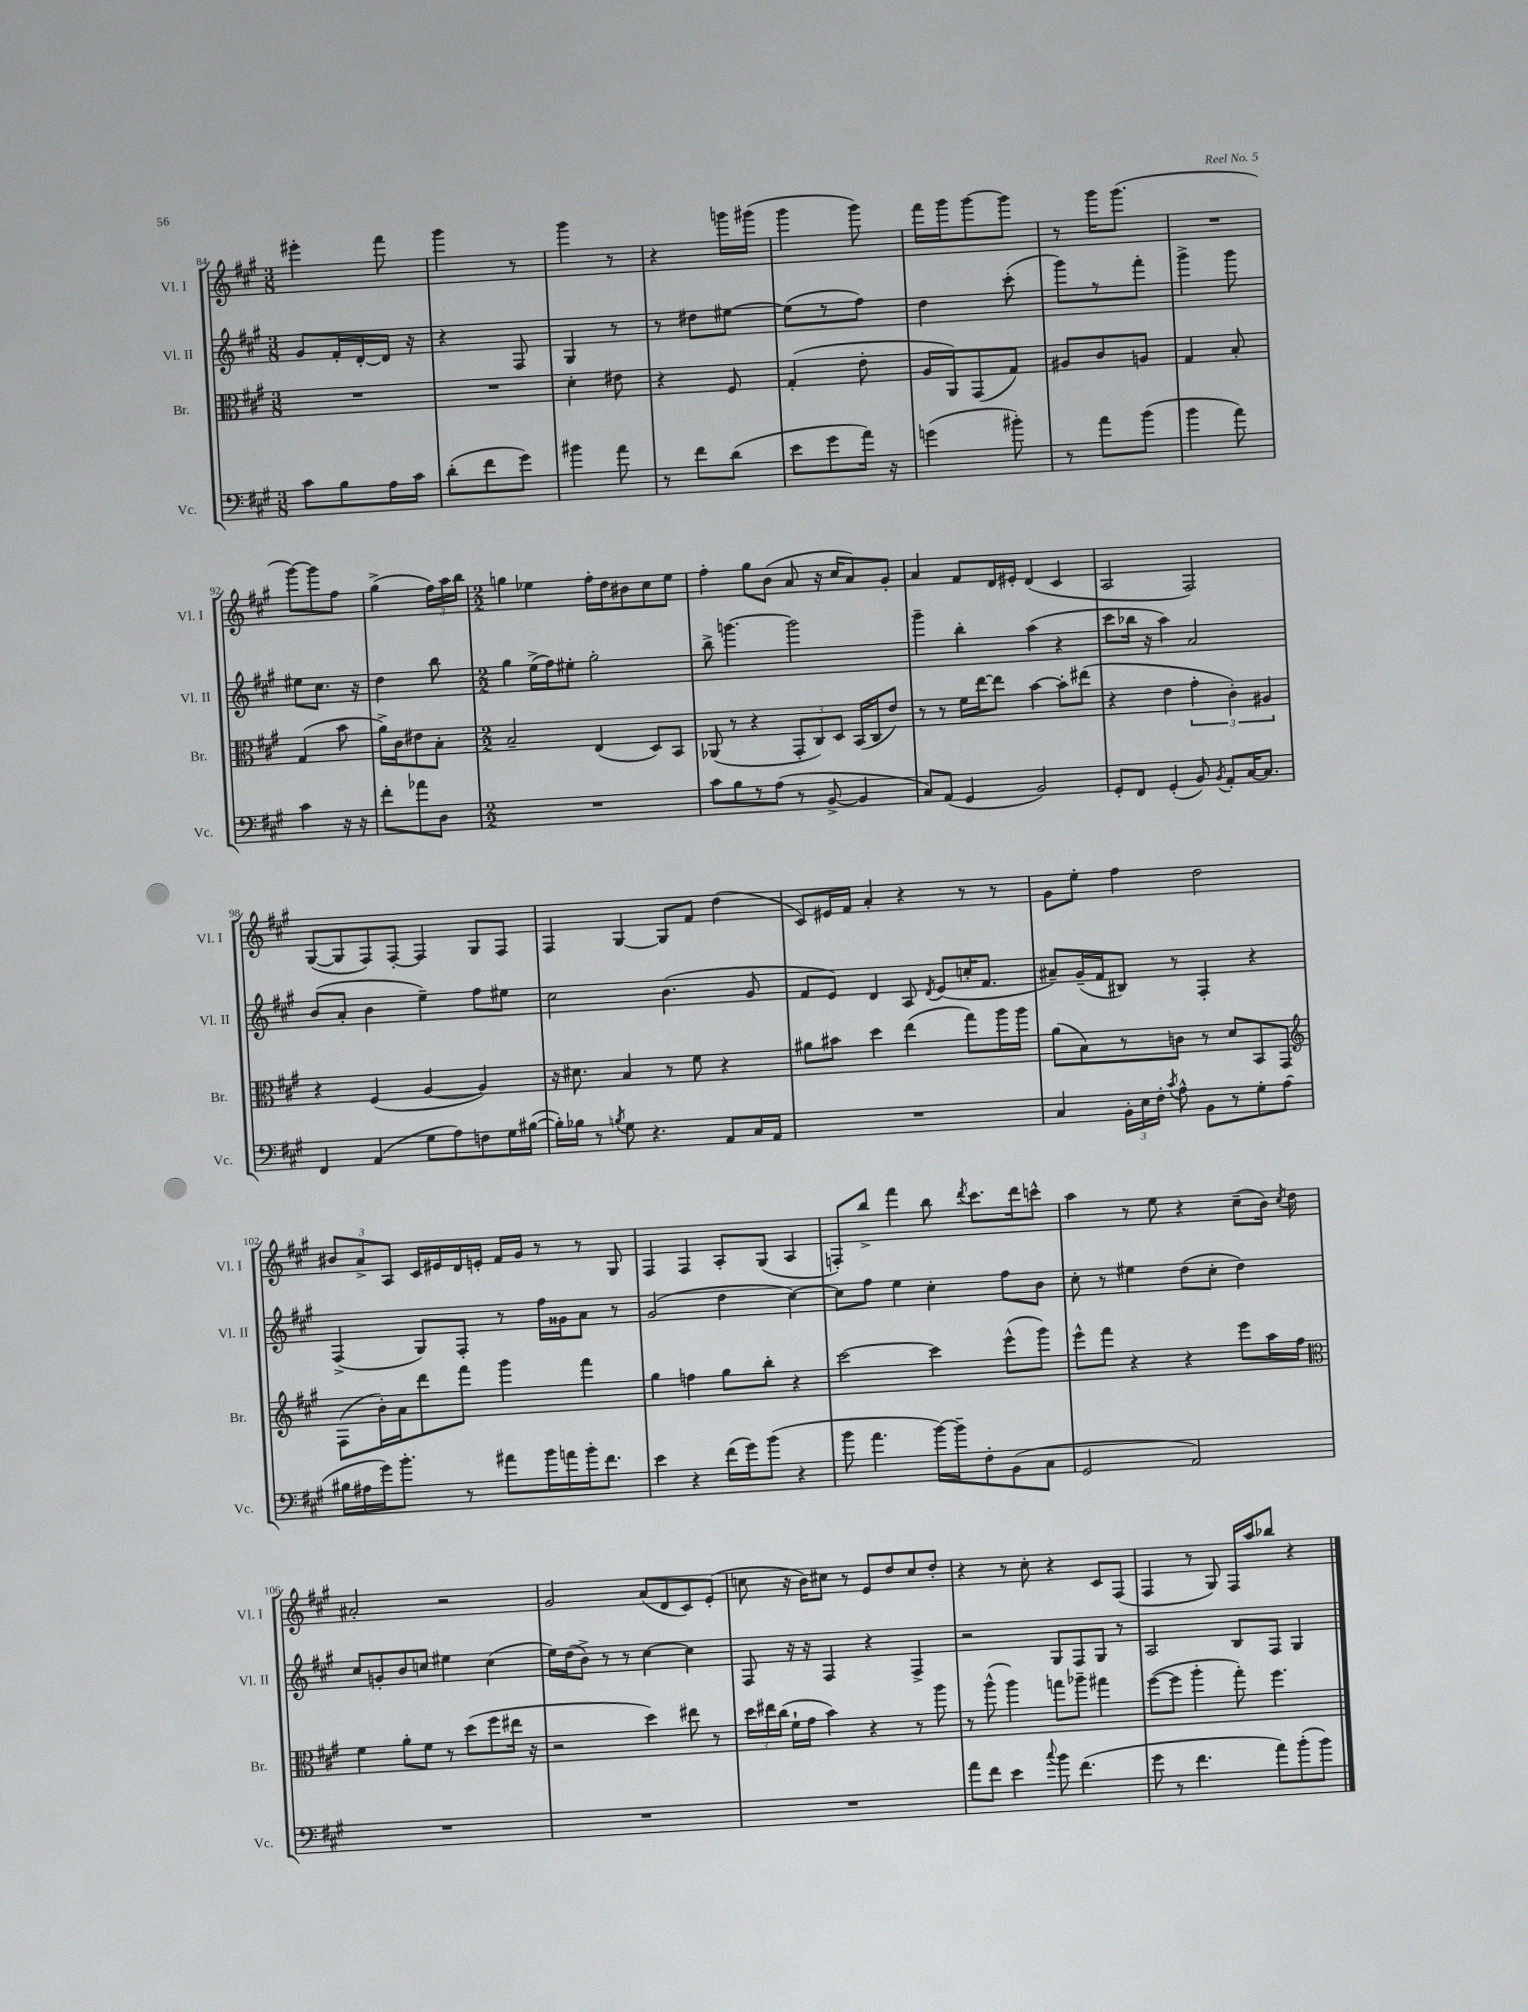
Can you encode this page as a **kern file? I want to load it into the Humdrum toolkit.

**kern	**kern	**kern	**kern
*staff4	*staff3	*staff2	*staff1
*clefF4	*clefC3	*clefG2	*clefG2
*k[f#c#g#]	*k[f#c#g#]	*k[f#c#g#]	*k[f#c#g#]
*M3/8	*M3/8	*M3/8	*M3/8
8c#	4.r	8g#	4eee#'
8B	.	16f#'	.
.	.	[16d'	.
16A	.	16d]	8fff#
16c#	.	16r	.
=	=	=	=
(8d'	4.r	4r	4ggg#
8f#	.	.	.
8g#)	.	8F#	8r
=	=	=	=
4b#	4d'	4G#	4ggg#
8a	8e#	8r	8r
=	=	=	=
8r	4r	8r	4r
8f#	.	8dd#	.
(8d	8F#	[8ee#	16ggg
.	.	.	(16ggg#
=	=	=	=
8e	(4G#'	(8ee#]	4ggg#
8g#	.	8r	.
16a)	8e'	8ff#)	8ggg#)
16r	.	.	.
=	=	=	=
(4g	16A	4dd	16fff#
.	16AA)	.	16ggg#
.	(8GG#	.	[8ggg#
8b#')	8G#)	(8ccc#'	8ggg#]
=	=	=	=
8r	8A#	8ggg#)	8r
8a	8c#	8r	16ggg#
.	.	.	(8.ggg#
(8b	8A	8fff#'	.
=	=	=	=
4b	4G#	4ggg#^	4.r
8a)	8B'	8ggg#	.
=	=	=	=
4c#	(4G#	8ee#	[8ggg#)
.	.	8.cc#	8ggg#]
16r	8b	.	8ff#
16r	.	16r	.
=	=	=	=
8f#'	16a^)	4dd	(4gg#^
.	16c#	.	.
8a-	8e#	.	.
8D	8B'	8bb	24ff#)
.	.	.	24aa
.	.	.	24bb
=	=	=	=
*M2/2	*M2/2	*M2/2	*M2/2
1r	2B~	4gg#	4gg
.	.	(16ee^	4ee-
.	.	16ff#)	.
.	.	8ee#'	.
.	(4E	2gg#'	16ff#'
.	.	.	16dd
.	.	.	8b#
.	8D)	.	8cc#
.	8BB	.	8ee-
=	=	=	=
8c#	(8AA-	8bb^	4ff#'
8B	8r	[4.ggg	.
8r	4r	.	8gg#
(8A	.	.	(8b
8r	12GG#'	2ggg]	8a
.	12C#)	.	.
[8BB^	.	.	16r
.	12D	.	.
.	.	.	16cc#
4BB]	(16BB	.	8a)
.	16C#	.	.
.	8e)	.	8g#'
=	=	=	=
8C#)	8r	4ggg#~	4a
(8AA	8r	.	.
4GG#	16f#	4bb'	8f#
.	[16ee	.	.
.	8ee]	.	16d
.	.	.	16e#'
2BB)	[4b	(4aa	(4d
.	8b']	4r	4c#
.	(8ee#	.	.
=	=	=	=
8GG#'	4r	8ccc#	2A
8FF#	.	16bb-	.
.	.	16r	.
(4GG#'	4e	4aa)	.
8BB)	6g#'	2a	2F#)
8qBB	.	.	.
8AA'	.	.	.
.	6c#')	.	.
[16C#	.	.	.
8.C#]	.	.	.
.	6A#	.	.
=	=	=	=
4FF#	4r	(8b	([8G#
.	.	8a'	8G#]
(4AA	(4F#	4b	8F#)
.	.	.	[8F#'
8G#	[4A	4ee~)	4F#]
8A)	.	.	.
8F	4A])	8ff#	8G#
16G#	.	8ee#	8F#
([16B#	.	.	.
=	=	=	=
16B#'])	16r	2cc#	4F#
16B-	8.d#	.	.
8r	.	.	.
8qB	.	.	.
8G#	4B	.	[4G#
4.r	.	.	.
.	8r	(4.b	8G#]
.	8f#	.	8f#
8AA	4r	.	(4dd
16C#	.	8g#	.
16AA	.	.	.
=	=	=	=
1r	8a#	8f#	8c#)
.	8b#	8e)	16e#
.	.	.	16f#
.	4dd	4d	4a'
.	(4ee	8A	4r
.	.	8qd	.
.	.	(8e	.
.	8gg#)	16cc'	8r
.	.	8.f#	.
.	16aa	.	8r
.	16aa	.	.
=	=	=	=
4C#	(8a	8a#~)	8g#
.	8B)	(16g#~	8ee'
.	.	16f#	.
24BB'	8r	8B#)	4ff#
24E	.	.	.
24F#'	.	.	.
8qc#	.	.	.
8A^^	8c	8r	.
8BB	8r	4F#'	2dd
8r	8d	.	.
8G#'	8BB	4r	.
(8A	8GG#	.	.
=	=	=	=
*	*clefG2	*	*
16B#	(8F#	(4F#^	12b#
16A#	.	.	.
.	.	.	12a^
16g#)	16b')	.	.
.	.	.	12A
8.b'	16a	.	.
.	8ddd	8G#)	16c#
.	.	.	16e#
8r	8fff#	8F#'	16d
.	.	.	16e'
8a#	4ggg#	8r	16f#
.	.	.	16g#
16b	.	16ff#	8r
16a	.	16g##	.
16b'	4fff#	8a	8r
8.f#	.	.	.
.	.	8r	8G#
=	=	=	=
4e	4gg#	(2g#	4F#
4r	4ff	.	4F#
(16f#	8gg#	4dd	8A'
16g#)	.	.	.
(8b	8bb'	.	(8G#
4r	4r	[4cc#)	4A
=	=	=	=
8b	[2ccc#	8cc#]	8F')
4.a	.	8ff#	8bb^
.	.	4ee	4fff#
[16b)	4ccc#]	4cc#'	8bb
16b~]	.	.	.
.	.	.	8qddd
8F#'	.	.	8.ccc#
(8BB	(8eee^^	8ff#	.
.	.	.	16ddd
8C#	8ggg#)	8b	8ccc^^
=	=	=	=
2GG#	8eee^^	8cc#'	4aa
.	8fff#	8r	.
.	4r	4ee#	8r
.	.	.	8ee
2AA)	4r	(8dd	4r
.	.	8cc#'	.
.	8eee	4dd)	(8cc#~
.	16aa	.	16b)
.	.	.	8qcc#
.	16ff#	.	16dd
=	=	=	=
*	*clefC3	*	*
1r	4f#	8cc#	2a#'
.	.	8g'	.
.	8a'	8b	.
.	8f#	8cc	.
.	8r	4ee#	2r
.	(8dd	.	.
.	8ff#	(4cc	.
.	16ee#	.	.
.	16r	.	.
=	=	=	=
1r	2r	16ee)	2g#
.	.	(16dd	.
.	.	8b^)	.
.	.	8r	.
.	.	8r	.
.	4dd)	[4cc#	(8a
.	.	.	8d
.	8ee#	4cc#]	8c#)
.	8r	.	(8e'
=	=	=	=
1r	24dd	8F#	8cc
.	24ee#	.	.
.	(24cc#	.	.
.	16f#`	16r	16r
.	16g#	16r	16b)
.	4b)	4F#	8cc#
.	.	.	8r
.	4r	4r	8e
.	.	.	8dd
.	8r	4F#^	8cc#
.	8aa	.	8dd'
=	=	=	=
8a	8r	2r	4r
8f#	(8aa^^	.	.
4e	4aa)	.	8r
.	.	.	8cc#'
8qqcc#	.	.	.
8b	8gg	8G#	4r
(4.f#	8aa-~	8F#	.
.	4gg#	8G#	8c#
.	.	8r	(8F#
=	=	=	=
8g#	([8ff#	2A	4F#
8r	8ff#]	.	.
4.f#	4aa'	.	8r
.	.	.	8G#)
.	8gg#')	8B	16F#
.	.	.	16aa
8a)	4.ff#	8F#	8bb-
(8b'	.	4G#	4r
8b)	.	.	.
==	==	==	==
*-	*-	*-	*-
